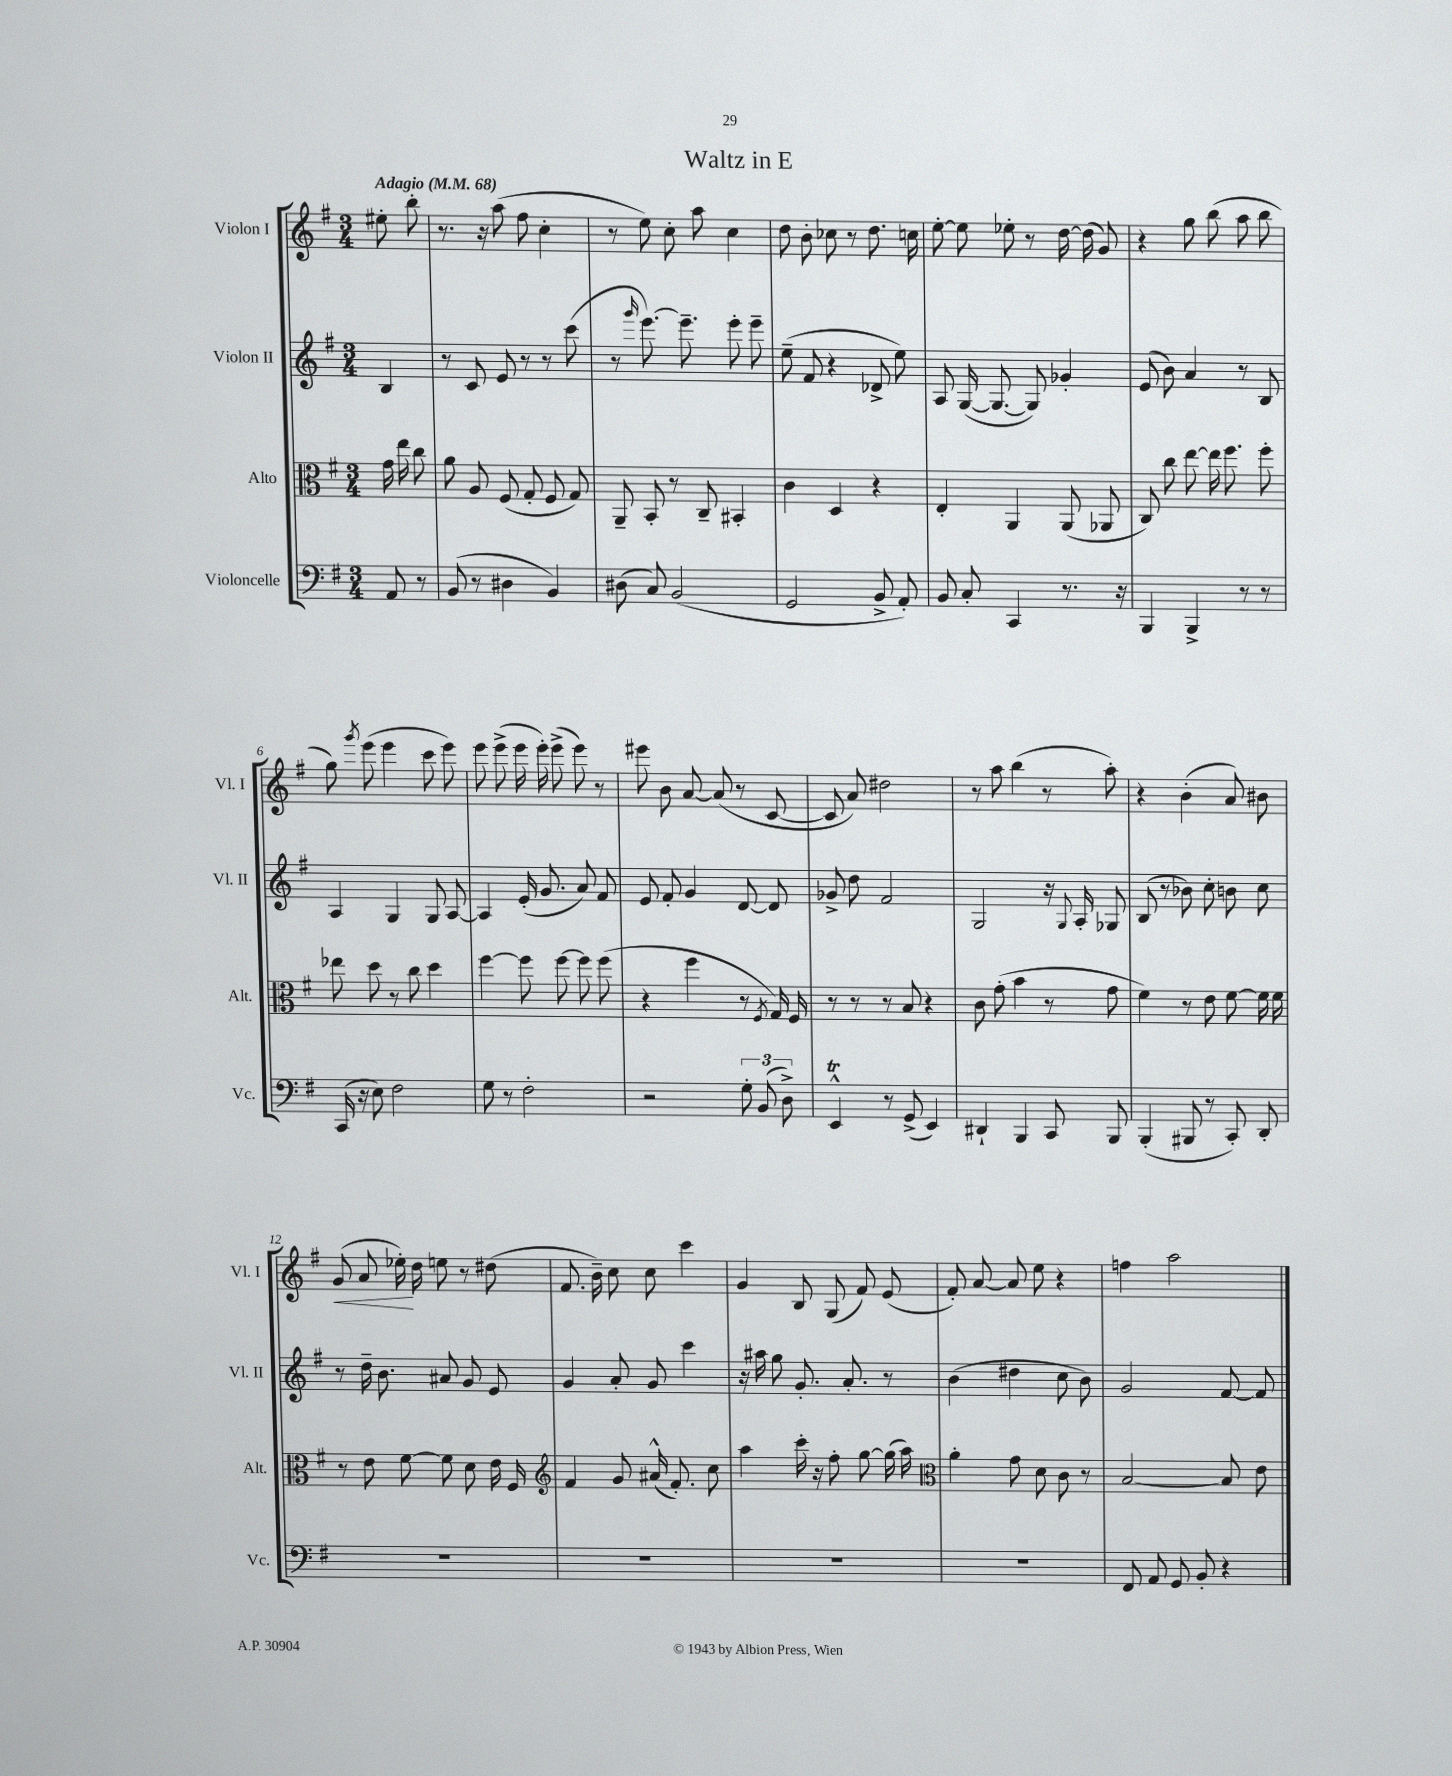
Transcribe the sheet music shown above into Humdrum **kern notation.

**kern	**kern	**kern	**kern	**dynam
*part4	*part3	*part2	*part1	*part1
*staff4	*staff3	*staff2	*staff1	*staff1
*I"Violoncelle	*I"Alto	*I"Violon II	*I"Violon I	*
*I'Vc.	*I'Alt.	*I'Vl. II	*I'Vl. I	*
*clefF4	*clefC3	*clefG2	*clefG2	*
*k[f#]	*k[f#]	*k[f#]	*k[f#]	*
*M3/4	*M3/4	*M3/4	*M3/4	*
*MM68	*MM68	*MM68	*MM68	*
=	=	=	=	=
!	!	!	!LO:TX:a:B:t=Adagio	!
8AA/	16g\	4B/	8ee#X'\	.
.	16ee\	.	.	.
8r	8cc\	.	8bb'\	.
=1	=1	=1	=1	=1
(8BB/	8a\	8r	8.r	.
8r	8A/	8c/	.	.
.	.	.	16r	.
4D#X\	(8F#/	8e/	(8aa\	.
.	8G'/	8r	8ff#\	.
4BB/)	8F#/	8r	4cc'\	.
.	8G/)	(8ccc\	.	.
=2	=2	=2	=2	=2
(8D#X\	8AA~/	8r	8r	.
.	.	16qqggg/	.	.
8C/)	8BB'/	[8.eee\)	8ee\)	.
(2BB/	8r	.	8cc'\	.
.	.	8.eee~\]	.	.
.	8C~/	.	8aa\	.
.	4BB#X'/	8eee'\	4cc\	.
.	.	8eee~\	.	.
=3	=3	=3	=3	=3
2GG/	4c\	(8ee~\	8dd\	.
.	.	8f#/	8b'\	.
.	4D/	4r	8cc-X\	.
.	.	.	8r	.
8BB^/	4r	8d-X^/	8.dd\	.
8AA'/)	.	8ee\)	.	.
.	.	.	16ccn\	.
=4	=4	=4	=4	=4
8BB/	4E'/	8A/	[8ee'\	.
8C'/	.	([16G/	8ee\]	.
.	.	8.G/_	.	.
4CC/	4AA/	.	8ee-X'\	.
.	.	8G/])	8r	.
8.r	(8AA/	4g-X'/	[16dd\	.
.	.	.	(16dd\]	.
.	8AA-X/	.	8g/)	.
16r	.	.	.	.
=5	=5	=5	=5	=5
4BBB/	8C/)	(8e/	4r	.
.	8cc\	8b\)	.	.
4BBB^/	[8ee\	4a/	8gg\	.
.	16ee\]	.	(8bb\	.
.	8.ff#\	.	.	.
8r	.	8r	8aa\	.
8r	8ff#'\	8B/	8bb\	.
!!LO:LB:g=z
=6	=6	=6	=6	=6
(16CC/	8ee-X\	4A/	8gg\)	.
16r	.	.	.	.
.	.	.	8qggg/	.
8E\)	8dd\	.	(8eee\	.
2F#\	8r	4G/	4eee\	.
.	8cc\	.	.	.
.	4dd\	8G/	8ccc\	.
.	.	[8A/	8eee\)	.
=7	=7	=7	=7	=7
8G\	[4ff#\	4A/]	8eee\	.
8r	.	.	(8eee^\	.
2F#'\	8ff#\]	(16e'/	16eee\	.
.	.	8.g/	16eee'\)	.
.	[8ff#\	.	(8eee^\	.
.	8ff#\]	8a/)	8eee\)	.
.	(8ff#\	8f#/	8r	.
=8	=8	=8	=8	=8
2r	4r	8e/	8eee#X\	.
.	.	8f#'/	8b\	.
.	4ff#\	4g/	[8a/	.
.	.	.	(8a/]	.
12G'\	8r	[8d/	8r	.
(12BB/	.	.	.	.
.	8qF#/	.	.	.
.	16G/)	8d/]	[8c/	.
12D^\)	.	.	.	.
.	16F#/	.	.	.
=9	=9	=9	=9	=9
4EET^^/	8r	8g-X^/	8c/]	.
.	8r	8dd\	8a/)	.
8r	8r	2f#/	2dd#X\	.
(8GG^/	8B/	.	.	.
4EE/)	4r	.	.	.
=10	=10	=10	=10	=10
4DD#X`/	8c\	2G/	8r	.
.	(8g'\	.	8aa\	.
4BBB/	4b\	.	(4bb\	.
8CC/	8r	16r	8r	.
.	.	8qqG/	.	.
.	.	16A'/	.	.
8BBB/	8g\	8G-X/	8aa'\)	.
=11	=11	=11	=11	=11
(4BBB'/	4f#\)	(8B/	4r	.
.	.	8r	.	.
8BBB#X/	8r	8b-X\)	(4b'\	.
8r	8e\	8cc'\	.	.
8CC'/)	[8f#\	8bn\	8a/)	.
8DD'/	16f#\]	8cc\	8b#X\	.
.	16f#\	.	.	.
!!LO:LB:g=z
=12	=12	=12	=12	=12
!	!	!	!	!LO:HP:b
2.r	8r	8r	(8g/	<
.	8e\	16dd~\	8a/	.
.	.	8.b\	.	.
.	[8f#\	.	16ee-X'\)	.
.	.	.	16dd\	[
.	8f#\]	8a#X/	8een\	.
.	8d\	8g/	8r	.
.	16e\	8e/	(8dd#X\	.
.	16F#/	.	.	.
=13	=13	=13	=13	=13
*	*clefG2	*	*	*
2.r	4f#/	4g/	8.f#/	.
.	.	.	16b~\)	.
.	8g/	8a'/	8cc\	.
.	(16a#X^^/	8g/	8cc\	.
.	8.f#'/)	.	.	.
.	.	4ccc\	4ccc\	.
.	8cc\	.	.	.
=14	=14	=14	=14	=14
2.r	4aa\	16r	4g/	.
.	.	16aa#X\	.	.
.	.	8gg\	.	.
.	16ccc'\	8.g'/	8B/	.
.	16r	.	.	.
.	8ff#'\	.	(8G/	.
.	.	8.a'/	.	.
.	[8gg\	.	8f#/)	.
.	(16gg\]	8r	(8e/	.
.	16aa\)	.	.	.
=15	=15	=15	=15	=15
*	*clefC3	*	*	*
2.r	4a'\	(4b\	8f#'/)	.
.	.	.	[8a/	.
.	8g\	4dd#X\	8a/]	.
.	8d\	.	8ee\	.
.	8c\	8cc\	4r	.
.	8r	8b\)	.	.
=16	=16	=16	=16	=16
8FF#/	[2B/	2g/	4ffn\	.
8AA/	.	.	.	.
8GG/	.	.	2aa\	.
8BB'/	.	.	.	.
4r	8B/]	[8f#/	.	.
.	8e\	8f#/]	.	.
==	==	==	==	==
*-	*-	*-	*-	*-
